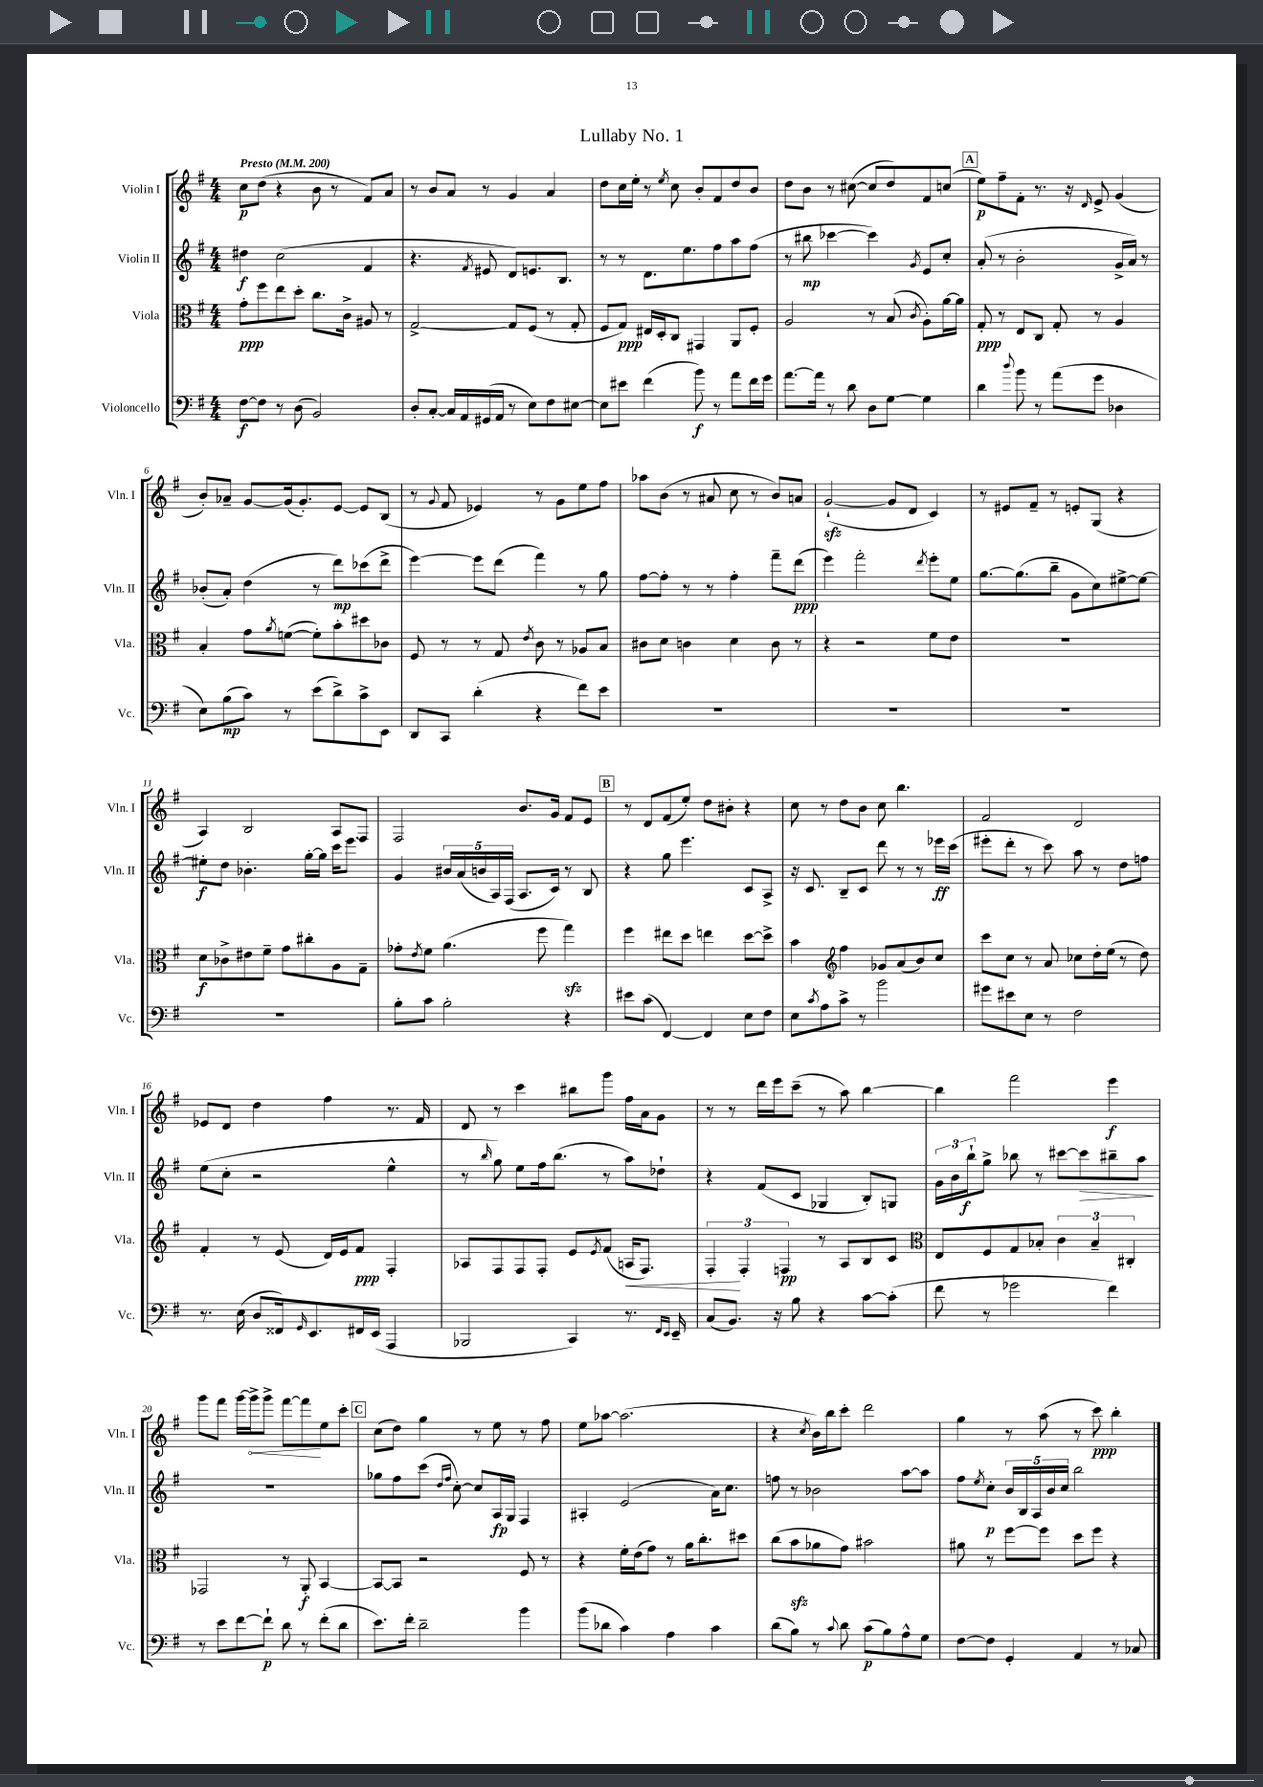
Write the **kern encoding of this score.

**kern	**dynam	**kern	**dynam	**kern	**dynam	**kern	**dynam
*part4	*part4	*part3	*part3	*part2	*part2	*part1	*part1
*staff4	*staff4	*staff3	*staff3	*staff2	*staff2	*staff1	*staff1
*I"Violoncello	*	*I"Viola	*	*I"Violin II	*	*I"Violin I	*
*I'Vc.	*	*I'Vla.	*	*I'Vln. II	*	*I'Vln. I	*
*clefF4	*	*clefC3	*	*clefG2	*	*clefG2	*
*k[f#]	*	*k[f#]	*	*k[f#]	*	*k[f#]	*
*M4/4	*	*M4/4	*	*M4/4	*	*M4/4	*
*MM200	*	*MM200	*	*MM200	*	*MM200	*
=1	=1	=1	=1	=1	=1	=1	=1
!	!	!	!	!	!	!LO:TX:a:B:t=Presto	!
[8F#\L	f	8g'\L	ppp	4dd#X\	f	8cc\L	p
8F#\J]	.	8ff#\	.	.	.	(8dd\J	.
8r	.	8ee\	.	(2cc\	.	4r	.
(8D\	.	8dd'\J	.	.	.	.	.
2BB/)	.	8.cc\L	.	.	.	8b\	.
.	.	.	.	.	.	8r	.
.	.	16c^\Jk	.	.	.	.	.
.	.	8A#X/	.	4f#/	.	8f#/L)	.
.	.	8r	.	.	.	8a/J	.
=2	=2	=2	=2	=2	=2	=2	=2
8D'/L	.	[2G^/	.	4.r	.	8r	.
[8C'/J	.	.	.	.	.	8b/L	.
16C/LL]	.	.	.	.	.	8a/J	.
16AA/	.	.	.	.	.	.	.
.	.	.	.	8qf#/	.	.	.
(16GG#X/	.	.	.	8e#X/	.	8r	.
16AA/JJ	.	.	.	.	.	.	.
8r	.	8G/L]	.	8d/L)	.	4g/	.
8E\L)	.	(8F#/J	.	8.en/	.	.	.
8F#\	.	8r	.	.	.	4a/	.
.	.	.	.	8.B/J	.	.	.
[8E#X\J	.	8G'/	.	.	.	.	.
=3	=3	=3	=3	=3	=3	=3	=3
8E#\L]	.	8F#/L	.	8r	.	8dd\L	.
8e#X\J	.	8G/J)	ppp	8r	.	16cc\L	.
.	.	.	.	.	.	16ee'\JJ	.
(4f#\	.	16E#X/LL	.	8.d\L	.	8r	.
.	.	16D'/J	.	.	.	.	.
.	.	.	.	.	.	8qee/	.
.	.	8C/J	.	.	.	8cc\	.
.	.	.	.	8.ee\	.	.	.
8b\)	f	4GG#X/	.	.	.	8b'/L	.
8r	.	.	.	8ff#\	.	8f#/	.
8a\L	.	8AA/L	.	8aa\	.	8dd/	.
16f#\L	.	8F#'/J	.	(8ff#\J	.	8b/J	.
16g\JJ	.	.	.	.	.	.	.
=4	=4	=4	=4	=4	=4	=4	=4
[8.a\L	.	2A/	.	8r	.	8dd\L	.
.	.	.	.	8bb#X\	mp	8b\J	.
16a\Jk]	.	.	.	.	.	.	.
8r	.	.	.	[4ccc-X\	.	8r	.
8d\	.	.	.	.	.	([8cc#X\	.
8D\L	.	8r	.	4ccc-\])	.	8cc#/L]	.
[8G\J	.	(8B/	.	.	.	8dd/)	.
.	.	8qc/	.	8qg/	.	.	.
4G\]	.	8A'\L)	.	8e/L	.	8f#/	.
.	.	[16a\L	.	8cc'/J	.	(8ccn/J	.
.	.	16a\JJ]	.	.	.	.	.
!!LO:REH:place=s1:t=A
=5	=5	=5	=5	=5	=5	=5	=5
4d\	.	8G'/	ppp	(8a'/	.	8ee\L)	p
.	.	8r	.	8r	.	8ff#~\	.
8qqdd/	.	.	.	.	.	.	.
8b\	.	8E/L	.	2b'\	.	8f#'\J	.
8r	.	8C/J	.	.	.	8.r	.
(8a\L	.	8G'/	.	.	.	.	.
.	.	.	.	.	.	16r	.
.	.	.	.	.	.	16qqd/	.
8g\J	.	8r	.	.	.	8e^/	.
4D-X\	.	4A/	.	16g^/LL	.	(4g/	.
.	.	.	.	16a/JJ)	.	.	.
.	.	.	.	8r	.	.	.
!!LO:LB:g=z
=6	=6	=6	=6	=6	=6	=6	=6
8E\L)	.	4B'/	.	(8b-X'/L	.	8b'/L)	.
(8B\	mp	.	.	8a'/J)	.	8a-X~/J	.
8c\J)	.	8g\L	.	(4dd\	.	[8g/L	.
.	.	8qa/	.	.	.	.	.
8r	.	([8fn\J	.	.	.	(16g/k]	.
.	.	.	.	.	.	8.g'/)	.
(8e\L	.	8f'\L])	.	8r	.	.	.
8d^\)	.	8b'\	.	8ddd\L)	mp	[8e/J	.
8c^\	.	8dd#X\	.	(8ccc-X\	.	8e/L]	.
8EE\J	.	8c-X\J	.	8ddd^\J	.	(8B/J	.
=7	=7	=7	=7	=7	=7	=7	=7
8DD/L	.	8F#/	.	[4eee\)	.	8r	.
.	.	.	.	.	.	8qqg/	.
8CC/J	.	8r	.	.	.	8f#/	.
(4d'\	.	8r	.	8eee\L]	.	4e-X/)	.
.	.	8G/	.	(8ddd\J	.	.	.
.	.	8qe/	.	.	.	.	.
4r	.	8c\	.	4fff#\)	.	8r	.
.	.	8r	.	.	.	8g\L	.
8f#\L)	.	8A-X/L	.	8r	.	8ee\	.
8e\J	.	8B/J	.	8gg\	.	8ff#\J	.
=8	=8	=8	=8	=8	=8	=8	=8
1r	.	8c#X\L	.	[8ff#\L	.	8aa-X\L	.
.	.	8d\J	.	8ff#'\J]	.	(8b\J	.
.	.	4cn\	.	8r	.	8r	.
.	.	.	.	8r	.	8a#X/	.
.	.	4d\	.	4ff#'\	.	8cc\	.
.	.	.	.	.	.	8r	.
.	.	8c\	.	8fff#~\L	.	8b/L)	.
.	.	8r	.	(8ddd\J	ppp	8an/J	.
=9	=9	=9	=9	=9	=9	=9	=9
1r	.	4r	.	4eee\)	.	([2gzz`/	.
.	.	2r	.	2fff#'\	.	.	.
.	.	.	.	.	.	8g/L]	.
.	.	.	.	.	.	8d/J	.
.	.	.	.	8qddd/	.	.	.
.	.	8f#\L	.	8eee'\L	.	4c/)	.
.	.	8e\J	.	8ee\J	.	.	.
=10	=10	=10	=10	=10	=10	=10	=10
1r	.	1r	.	[8.gg\L	.	8r	.
.	.	.	.	.	.	8e#X/L	.
.	.	.	.	(8.gg\]	.	.	.
.	.	.	.	.	.	8f#~/J	.
.	.	.	.	8bb~\J	.	8r	.
.	.	.	.	8g\L	.	8en'/L	.
.	.	.	.	8cc\)	.	(8G/J	.
.	.	.	.	[8ee#X^\	.	4r	.
.	.	.	.	8ee#\J_	.	.	.
!!LO:LB:g=z
=11	=11	=11	=11	=11	=11	=11	=11
1r	.	8d\L	f	8ee#X'\L]	f	4A/)	.
.	.	8c-X^\	.	8dd\J	.	.	.
.	.	8e#X\	.	4.b-X'\	.	2B/	.
.	.	8f#~\J	.	.	.	.	.
.	.	8g\L	.	.	.	.	.
.	.	8cc#X'\	.	[16gg'\LL	.	.	.
.	.	.	.	16gg\JJ]	.	.	.
.	.	8A\	.	16ccc\KL	.	8A/L	.
.	.	.	.	8.eee\J	.	.	.
.	.	8G~\J	.	.	.	8F#/J	.
=12	=12	=12	=12	=12	=12	=12	=12
8B'\L	.	8g-X'\L	.	4g/	.	2F#/	.
.	.	8qe/	.	.	.	.	.
8c\J	.	8f#\J	.	.	.	.	.
2B'\	.	(4.a\	.	20b#X/LL	.	.	.
.	.	.	.	(20a/	.	.	.
.	.	.	.	20bn/	.	.	.
.	.	.	.	20A/)	.	.	.
.	.	.	.	(20F#/JJ	.	.	.
.	.	.	.	8.A/L	.	8.b/L	.
.	.	8ff#\	.	.	.	.	.
.	.	.	.	16c/Jk)	.	16g/Jk	.
4r	.	4ggzz\)	.	8r	.	8f#/L	.
.	.	.	.	8B/	.	8e/J	.
!!LO:REH:place=s1:t=B
=13	=13	=13	=13	=13	=13	=13	=13
8e#X\L	.	4ff#\	.	4r	.	8r	.
(8c\J	.	.	.	.	.	8d/L	.
[4FF#/)	.	8ee#X\L	.	8gg\	.	(8f#/	.
.	.	8dd\J	.	4.eee\	.	8ee'/J)	.
4FF#/]	.	4een\	.	.	.	8dd\L	.
.	.	.	.	.	.	8b#X'\J	.
8E\L	.	[8dd\L	.	8c/L	.	4r	.
8F#\J	.	8dd^\J]	.	8A^/J	.	.	.
=14	=14	=14	=14	=14	=14	=14	=14
8E\L	.	4b\	.	16r	.	8cc\	.
.	.	.	.	8.c/	.	.	.
8qc/	.	.	.	.	.	.	.
8A\	.	.	.	.	.	8r	.
*	*	*clefG2	*	*	*	*	*
8c^\J	.	4ff#\	.	8B~/L	.	8dd\L	.
8r	.	.	.	8c/J	.	8b\J	.
2b\	.	8g-X/L	.	8ddd\	.	8cc\	.
.	.	(8a/	.	8r	.	4.bb\	.
.	.	8b/)	.	8r	.	.	.
.	.	8cc/J	.	16eee-X\LL	ff	.	.
.	.	.	.	(16ccc\JJ	.	.	.
=15	=15	=15	=15	=15	=15	=15	=15
8g#X\L	.	8ccc\L	.	8eee#X'\L	.	2f#/	.
8e#X\	.	8cc\J	.	8ddd'\J	.	.	.
8E\J	.	8r	.	8r	.	.	.
8r	.	8a/	.	8ccc\)	.	.	.
2F#\	.	8cc-X\L	.	8aa\	.	2d/	.
.	.	16dd'\L	.	8r	.	.	.
.	.	(16ee\JJ	.	.	.	.	.
.	.	8r	.	8dd\L	.	.	.
.	.	8dd\)	.	8ffn\J	.	.	.
!!LO:LB:g=z
=16	=16	=16	=16	=16	=16	=16	=16
8.r	.	4f#'/	.	(8ee\L	.	8e-X/L	.
.	.	.	.	8cc'\J	.	8d/J	.
(16E\	.	.	.	.	.	.	.
8D/L	.	8r	.	2r	.	4dd\	.
16FF##X/k)	.	(8e/	.	.	.	.	.
16qqGG/	.	.	.	.	.	.	.
8.EE/	.	.	.	.	.	.	.
.	.	16d/LL)	.	.	.	4ff#\	.
.	.	16e/J	.	.	.	.	.
16FF#X/L	.	8f#/J	ppp	.	.	.	.
(16EE/JJ	.	.	.	.	.	.	.
4AAA/	.	4F#'/	.	4ee^^\	.	8.r	.
.	.	.	.	.	.	16f#/	.
=17	=17	=17	=17	=17	=17	=17	=17
2BBB-X/	.	8A-X/L	.	8r	.	8d/	.
.	.	.	.	16qqbb/	.	.	.
.	.	8F#/	.	8gg\)	.	8r	.
.	.	8F#/	.	8ee\L	.	4ccc\	.
.	.	8F#'/J	.	16ff#\k	.	.	.
.	.	.	.	(8.bb\J	.	.	.
4CC/)	.	8e/L	.	.	.	8bb#X\L	.
.	.	8qe/	.	.	.	.	.
.	.	(8f#/J	.	8r	.	8ggg\J	.
!	!	!	!LO:HP:b	!	!	!	!
8.r	.	16An/KL	<	8aa\L)	.	16ff#\LL	.
.	.	8.F#/J)	.	.	.	16a\J	.
.	.	.	.	8dd-X`\J	.	8g\J	.
16qqFF#/LL	.	.	.	.	.	.	.
16qqEE/JJ	.	.	.	.	.	.	.
16EE~/	.	.	.	.	.	.	.
=18	=18	=18	=18	=18	=18	=18	=18
(8C/L	.	6F#'/	.	4r	.	8r	.
8.BB/J)	.	.	.	.	.	8r	.
.	.	6F#'/	[	.	.	.	.
.	.	.	.	(8f#/L	.	16ddd\LL	.
16r	.	.	.	.	.	16eee\J	.
.	.	6Fn/	pp	.	.	.	.
8B\	.	.	.	8c/J	.	(8ccc~\J	.
4r	.	8r	.	4G-X/	.	8r	.
.	.	8A/L	.	.	.	8aa\)	.
[8c\L	.	8B/	.	8B'/L)	.	[4bb\	.
(8c'\J]	.	8c/J	.	8Gn/J	.	.	.
=19	=19	=19	=19	=19	=19	=19	=19
*	*	*clefC3	*	*	*	*	*
8f#\	.	8E/L	.	24g\LL	.	4bb\]	.
.	.	.	.	24b\	.	.	.
.	.	.	.	24bb`\J	f	.	.
8r	.	8F#/	.	8gg^\J	.	.	.
2g-X\	.	8G/	.	8bb-X\	.	2fff#\	.
.	.	8B-X'/J	.	8r	.	.	.
.	.	6c\	.	[8ccc#X\L	.	.	.
!	!	!	!	!	!LO:HP:b	!	!
.	.	.	.	8ccc#\]	>	.	.
.	.	6B-~/	.	.	.	.	.
4f#\)	.	.	.	8bb#X~\	.	4eee\	f
.	.	6C#X'/	.	.	.	.	.
.	.	.	.	8aa\J	.	.	.
.	.	.	.	.	]	.	.
!!LO:LB:g=z
=20	=20	=20	=20	=20	=20	=20	=20
8r	.	2GG-X/	.	1r	.	8ggg\L	.
8e\L	.	.	.	.	.	8fff#\J	.
[8f#\	.	.	.	.	.	[16ggg\LL	.
!	!	!	!	!	!	!	!LO:HP:b
.	.	.	.	.	.	16ggg^\J]	<
8f#`\J]	p	.	.	.	.	8ggg^\J	.
8d\	.	8r	.	.	.	[8fff#\L	.
8r	.	8AA'/	f	.	.	8fff#\]	.
(8f#'\L	.	[4BB/	.	.	.	8ee\	[
8d\J	.	.	.	.	.	8ccc'\J	.
!!LO:REH:place=s1:t=C
=21	=21	=21	=21	=21	=21	=21	=21
8.e\L)	.	8BB/L_	.	8gg-X\L	.	(8cc\L	.
.	.	8BB/J]	.	8ff#\	.	8dd\J)	.
16f#'\Jk	.	.	.	.	.	.	.
2d~\	.	2r	.	(8ccc\J	.	4gg\	.
.	.	.	.	16qqdd/LL	.	.	.
.	.	.	.	16qqff#/JJ	.	.	.
.	.	.	.	[8cc'\)	.	.	.
.	.	.	.	8cc/L]	.	8r	.
.	.	.	.	16A/L	fp	8ee\	.
.	.	.	.	16G/JJ	.	.	.
4b\	.	8F#/	.	4F#/	.	8r	.
.	.	8r	.	.	.	8ff#\	.
=22	=22	=22	=22	=22	=22	=22	=22
(8b\L	.	4r	.	4A#X'/	.	8ee\L	.
8d-X\J	.	.	.	.	.	[8aa-X\J	.
4c\)	.	16f#'\LL	.	(2e/	.	(2.aa-\]	.
.	.	(16e\J	.	.	.	.	.
.	.	8g\J)	.	.	.	.	.
4A\	.	8r	.	.	.	.	.
.	.	16a\KL	.	.	.	.	.
.	.	8.cc'\	.	.	.	.	.
4c\	.	.	.	16a\KL)	.	.	.
.	.	.	.	8.cc\J	.	.	.
.	.	8dd#X\J	.	.	.	.	.
=23	=23	=23	=23	=23	=23	=23	=23
(8d\L	.	(8cc\L	.	8ffn\	.	4r	.
8B\J)	.	8bzz\	.	8r	.	.	.
.	.	.	.	.	.	8qcc/	.
8r	.	8a-X\	.	2b-X\	.	16b\LL)	.
.	.	.	.	.	.	16bb\J	.
8qqc/	.	.	.	.	.	.	.
8d\	.	8g\J)	.	.	.	8ccc'\J	.
(8c\L	p	2b#X\	.	.	.	2ddd\	.
8B\)	.	.	.	.	.	.	.
8A^^\	.	.	.	[8aa\L	.	.	.
8G\J	.	.	.	8aa\J]	.	.	.
=24	=24	=24	=24	=24	=24	=24	=24
[8F#\L	.	8a#X\	.	8ff#\L	.	4gg\	.
.	.	.	.	8qee/	.	.	.
8F#\J]	.	8r	.	8cc'\J	p	.	.
4GG'/	.	[8ff#\L	.	20b/LL	.	8r	.
.	.	.	.	20B/	.	.	.
.	.	.	.	20A/	.	.	.
.	.	8ff#\J]	.	.	.	(8aa\	.
.	.	.	.	20b/	.	.	.
.	.	.	.	20cc/JJ	.	.	.
4AA/	.	8dd\L	.	2bb\	.	8r	.
.	.	8ff#\J	.	.	.	8ccc\)	ppp
8r	.	4r	.	.	.	4bb'\	.
8C-X/	.	.	.	.	.	.	.
==	==	==	==	==	==	==	==
*-	*-	*-	*-	*-	*-	*-	*-
